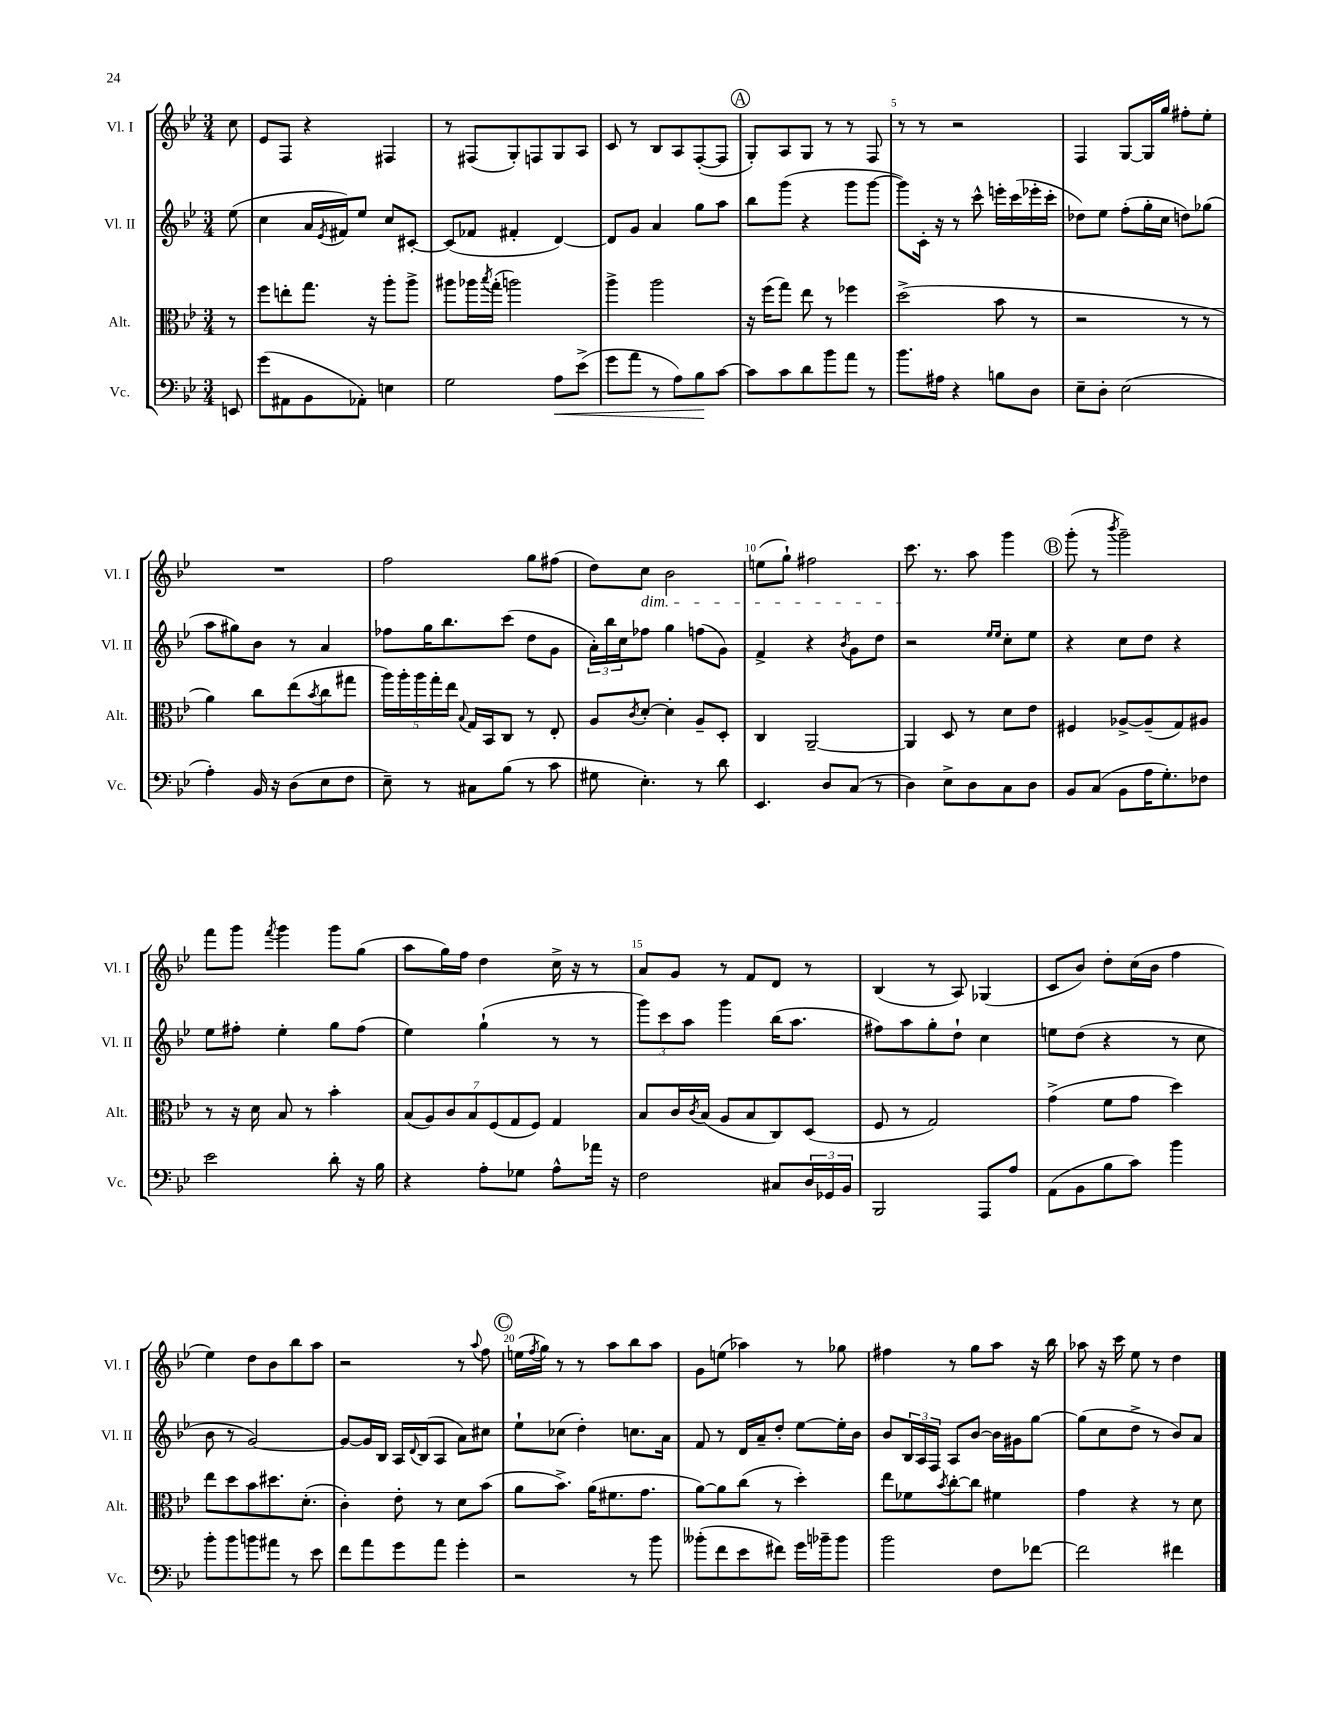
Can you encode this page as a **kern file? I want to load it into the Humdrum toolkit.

**kern	**dynam	**kern	**kern	**kern
*part4	*part4	*part3	*part2	*part1
*staff4	*staff4	*staff3	*staff2	*staff1
*I"Vc.	*	*I"Alt.	*I"Vl. II	*I"Vl. I
*I'Vc.	*	*I'Alt.	*I'Vl. II	*I'Vl. I
*clefF4	*	*clefC3	*clefG2	*clefG2
*k[b-e-]	*	*k[b-e-]	*k[b-e-]	*k[b-e-]
*M3/4	*	*M3/4	*M3/4	*M3/4
=	=	=	=	=
8EEn/	.	8r	(8ee-\	8cc\
=1	=1	=1	=1	=1
(8g\L	.	8ff\L	4cc\	8e-/L
8AA#X\	.	8een'\	.	8F/J
8BB-\	.	8.gg\J	16a/LL	4r
.	.	.	8qe-/	.
.	.	.	16f#X/J)	.
8AA-X'\J)	.	.	8ee-/J	.
.	.	16r	.	.
4En\	.	8aa'\L	8cc/L	4F#X/
.	.	8aa^\J	[8c#X'/J	.
=2	=2	=2	=2	=2
2G\	.	8aa#X\L	(8c#/L]	8r
.	.	16aa-X\L	8f-X/J	(8F#X/L
.	.	8qbb-/	.	.
.	.	(16gg'\JJ	.	.
.	.	2aan\)	4f#X'/	8G'/)
.	.	.	.	8Fn/
!	!LO:HP:b	!	!	!
8A\L	<	.	[4d/)	8G/
(8e-^\J	.	.	.	8A/J
=3	=3	=3	=3	=3
8g\L	.	4aa^\	8d/L]	8c/
8a\J	.	.	8g/J	8r
8r	.	2aa\	4a/	8B-/L
8A\L)	.	.	.	8A/
8B-\	.	.	8gg\L	([8F'/
[8c\J	[	.	8aa\J	8F/J]
!!LO:REH:place=s1:t=A
=4	=4	=4	=4	=4
8c\L]	.	16r	8bb-\L	8G'/L)
.	.	(16ff\KL	.	.
8c\	.	8gg\J)	(8ggg\J	8A/
8d\	.	8ee-\	4r	8G/J
8b-\	.	8r	.	8r
8a\J	.	4ff-X\	8ggg\L	8r
8r	.	.	[8ggg\J	8F/
=5	=5	=5	=5	=5
8.b-\L	.	(2dd^\	8ggg\L])	8r
.	.	.	16c'\Jk	8r
16A#X\Jk	.	.	16r	.
4r	.	.	8r	2r
.	.	.	8ccc^^\	.
8Bn\L	.	8b-\	16eeen'\LL	.
.	.	.	(16ccc\	.
8D\J	.	8r	16eee-X'\	.
.	.	.	16ccc'\JJ	.
=6	=6	=6	=6	=6
8E-~\L	.	2r	8dd-X\L)	4F/
8D'\J	.	.	8ee-\J	.
(2E-\	.	.	(8ff'\L	[8G/L
.	.	.	16gg'\L	16G/L]
.	.	.	16cc\JJ	16gg/JJ
.	.	8r	8ddn\L)	8ff#X'\L
.	.	8r	(8gg-X\J	8ee-'\J
!!LO:LB:g=z
=7	=7	=7	=7	=7
4A'\)	.	4a\)	8aa\L	2.r
.	.	.	8gg#X\)	.
16BB-/	.	8cc\L	8b-\J	.
16r	.	.	.	.
(8D\L	.	(8ee-\	8r	.
.	.	8qb-/	.	.
8E-\	.	8cc\	4a/	.
8F\J	.	8gg#X\J	.	.
=8	=8	=8	=8	=8
8E-~\)	.	20aa\LL)	8ff-X\L	2ff\
.	.	20aa'\	.	.
.	.	20aa\	.	.
8r	.	.	16gg\K	.
.	.	20gg'\	.	.
.	.	.	8.bb-\	.
.	.	20ee-\JJ	.	.
.	.	8qqB-/	.	.
8C#X\L	.	16G/LL	.	.
.	.	16BB-/J	.	.
(8B-\J	.	8C/J	(8ccc\J	.
8r	.	8r	8dd\L	8gg\L
8c\	.	8E-'/	8g\J	(8ff#X\J
=9	=9	=9	=9	=9
8G#X\	.	8A/L	24a'\LL)	8dd\L)
.	.	.	24bb-\	.
.	.	.	24cc\J	.
.	.	8qc/	.	.
!	!	!	!	!LO:TX:b:i:t=dim.
4.E-'\)	.	[8d'/J	8ff-X\J	8cc\J
.	.	4d'\]	4gg\	2b-\
8r	.	8A~/L	(8ffn\L	.
8d\	.	8D'/J	8g\J)	.
=10	=10	=10	=10	=10
4.EE-/	.	4C/	4f^/	(8een\L
.	.	.	.	8gg`\J)
.	.	[2AA~/	4r	2ff#X\
8D/L	.	.	.	.
.	.	.	8qb-/	.
(8C/J	.	.	8g\L	.
8r	.	.	8dd\J	.
=11	=11	=11	=11	=11
4D\)	.	4AA/]	2r	8.ccc\
.	.	.	.	8.r
8E-^\L	.	8D/	.	.
8D\	.	8r	.	8aa\
.	.	.	16qqee-/LL	.
.	.	.	16qqee-/JJ	.
8C\	.	8d\L	8cc'\L	4ggg\
8D\J	.	8e-\J	8ee-\J	.
!!LO:REH:place=s1:t=B
=12	=12	=12	=12	=12
8BB-/L	.	4F#X/	4r	(8ggg'\
(8C/J	.	.	.	8r
.	.	.	.	8qbbb-/
8BB-\L	.	[8A-X^/L	8cc\L	2ggg~\)
16A\K	.	(8A-~/]	8dd\J	.
8.G'\)	.	.	.	.
.	.	8G/)	4r	.
8F-X\J	.	8A#X/J	.	.
!!LO:LB:g=z
=13	=13	=13	=13	=13
2e-\	.	8r	8ee-\L	8fff\L
.	.	16r	8ff#X'\J	8ggg\J
.	.	16d\	.	.
.	.	.	.	8qfff/
.	.	8B-/	4ee-'\	4ggg\
.	.	8r	.	.
8d'\	.	4b-'\	8gg\L	8ggg\L
16r	.	.	(8ff#\J	(8gg\J
16B-\	.	.	.	.
=14	=14	=14	=14	=14
4r	.	(14B-/L	4ee-\)	8aa\L
.	.	14A/)	.	.
.	.	.	.	16gg\L)
.	.	14c/	.	.
.	.	.	.	16ff\JJ
.	.	14B-/	.	.
8A'\L	.	.	(4gg`\	4dd\
.	.	(14F/	.	.
.	.	14G/	.	.
8G-X\J	.	.	.	.
.	.	14F/J)	.	.
8A^^\L	.	4G/	8r	16cc^\
.	.	.	.	16r
16a-X\Jk	.	.	8r	8r
16r	.	.	.	.
=15	=15	=15	=15	=15
2F\	.	8B-/L	12ggg\L)	8a/L
.	.	.	12ccc\	.
.	.	16c/L	.	8g/J
.	.	.	12aa\J	.
.	.	8qc/	.	.
.	.	(16B-/JJ	.	.
.	.	8A/L	4ggg\	8r
.	.	8B-/	.	8f/L
8C#X/L	.	8C/)	(16bb-\KL	8d/J
.	.	.	8.aa\J	.
24D/L	.	(8D/J	.	8r
24GG-X/	.	.	.	.
24BB-/JJ	.	.	.	.
=16	=16	=16	=16	=16
2BBB-/	.	8F/	8ff#X\L)	(4B-/
.	.	8r	8aa\	.
.	.	2G/)	8gg'\	8r
.	.	.	8dd`\J	8A/)
8AAA/L	.	.	4cc\	(4G-X/
8A/J	.	.	.	.
=17	=17	=17	=17	=17
(8AA\L	.	(4g^\	8een\L	8c/L
8BB-\	.	.	(8dd\J	8b-/J)
8B-\	.	8f\L	4r	8dd'\L
8c\J)	.	8g\J	.	(16cc\L
.	.	.	.	16b-\JJ
4b-\	.	4dd\)	8r	4ff\
.	.	.	8cc\	.
!!LO:LB:g=z
=18	=18	=18	=18	=18
8b-'\L	.	8ee-\L	8b-\	4ee-\)
8b-\	.	8dd\	8r	.
8bn\	.	8b-\	[2g/)	8dd\L
8a#X\J	.	8.dd#X\	.	8b-\
8r	.	.	.	8bb-\
.	.	(8.d'\J	.	.
8e-\	.	.	.	8aa\J
=19	=19	=19	=19	=19
8f\L	.	4c'\)	8g/L_	2r
8a\	.	.	16g/L]	.
.	.	.	16B-/JJ	.
8g\	.	8e-'\	16A/LL	.
.	.	.	8qqd/	.
.	.	.	(16B-/J	.
8a\J	.	8r	8A/J	.
4g'\	.	8d\L	8a\L)	8r
.	.	.	.	8qqaa/
.	.	(8b-\J	8cc#X\J	8ff\
!!LO:REH:place=s1:t=C
=20	=20	=20	=20	=20
2r	.	8a\L	8ee-`\L	(16een\LL
.	.	.	.	8qff/
.	.	.	.	16gg\JJ)
.	.	8.b-^\J)	(8cc-X\J	8r
.	.	.	4dd'\)	8r
.	.	(16a\KL	.	.
.	.	8.f#X\	.	8aa\L
8r	.	.	8.ccn\L	8bb-\
.	.	8.g\J	.	.
8b-\	.	.	.	8aa\J
.	.	.	16a\Jk	.
=21	=21	=21	=21	=21
(8b--X'\L	.	[8a\L)	8f/	8g\L
8f\	.	8a\]	8r	(8een\J
8e-\	.	(8cc\J	16d/LL	4aa-X\)
.	.	.	16a~/J	.
8f#X\J)	.	8r	8dd'/J	.
16g\LL	.	4dd'\)	[8ee-\L	8r
16b-X~\J	.	.	.	.
8b-\J	.	.	16ee-'\L]	8gg-X\
.	.	.	16b-\JJ	.
=22	=22	=22	=22	=22
2b-\	.	8ee-\L	8b-/L	4ff#X\
.	.	8f-X\	24B-/L	.
.	.	.	24A/	.
.	.	.	24F/JJ	.
.	.	8qb-/	.	.
.	.	[8cc'\	8A/L	8r
.	.	8cc\J]	[8b-/J	8gg\L
8F\L	.	4f#X\	16b-\LL]	8aa\J
.	.	.	16g#X\J	.
[8f-X\J	.	.	[8gg\J	16r
.	.	.	.	16bb-\
=23	=23	=23	=23	=23
2f-\]	.	4g\	(8gg\L]	8aa-X\
.	.	.	8cc\	16r
.	.	.	.	16ccc\
.	.	4r	8dd^\J	8ee-\
.	.	.	8r	8r
4f#X\	.	8r	8b-/L)	4dd\
.	.	8d\	8a/J	.
==	==	==	==	==
*-	*-	*-	*-	*-
